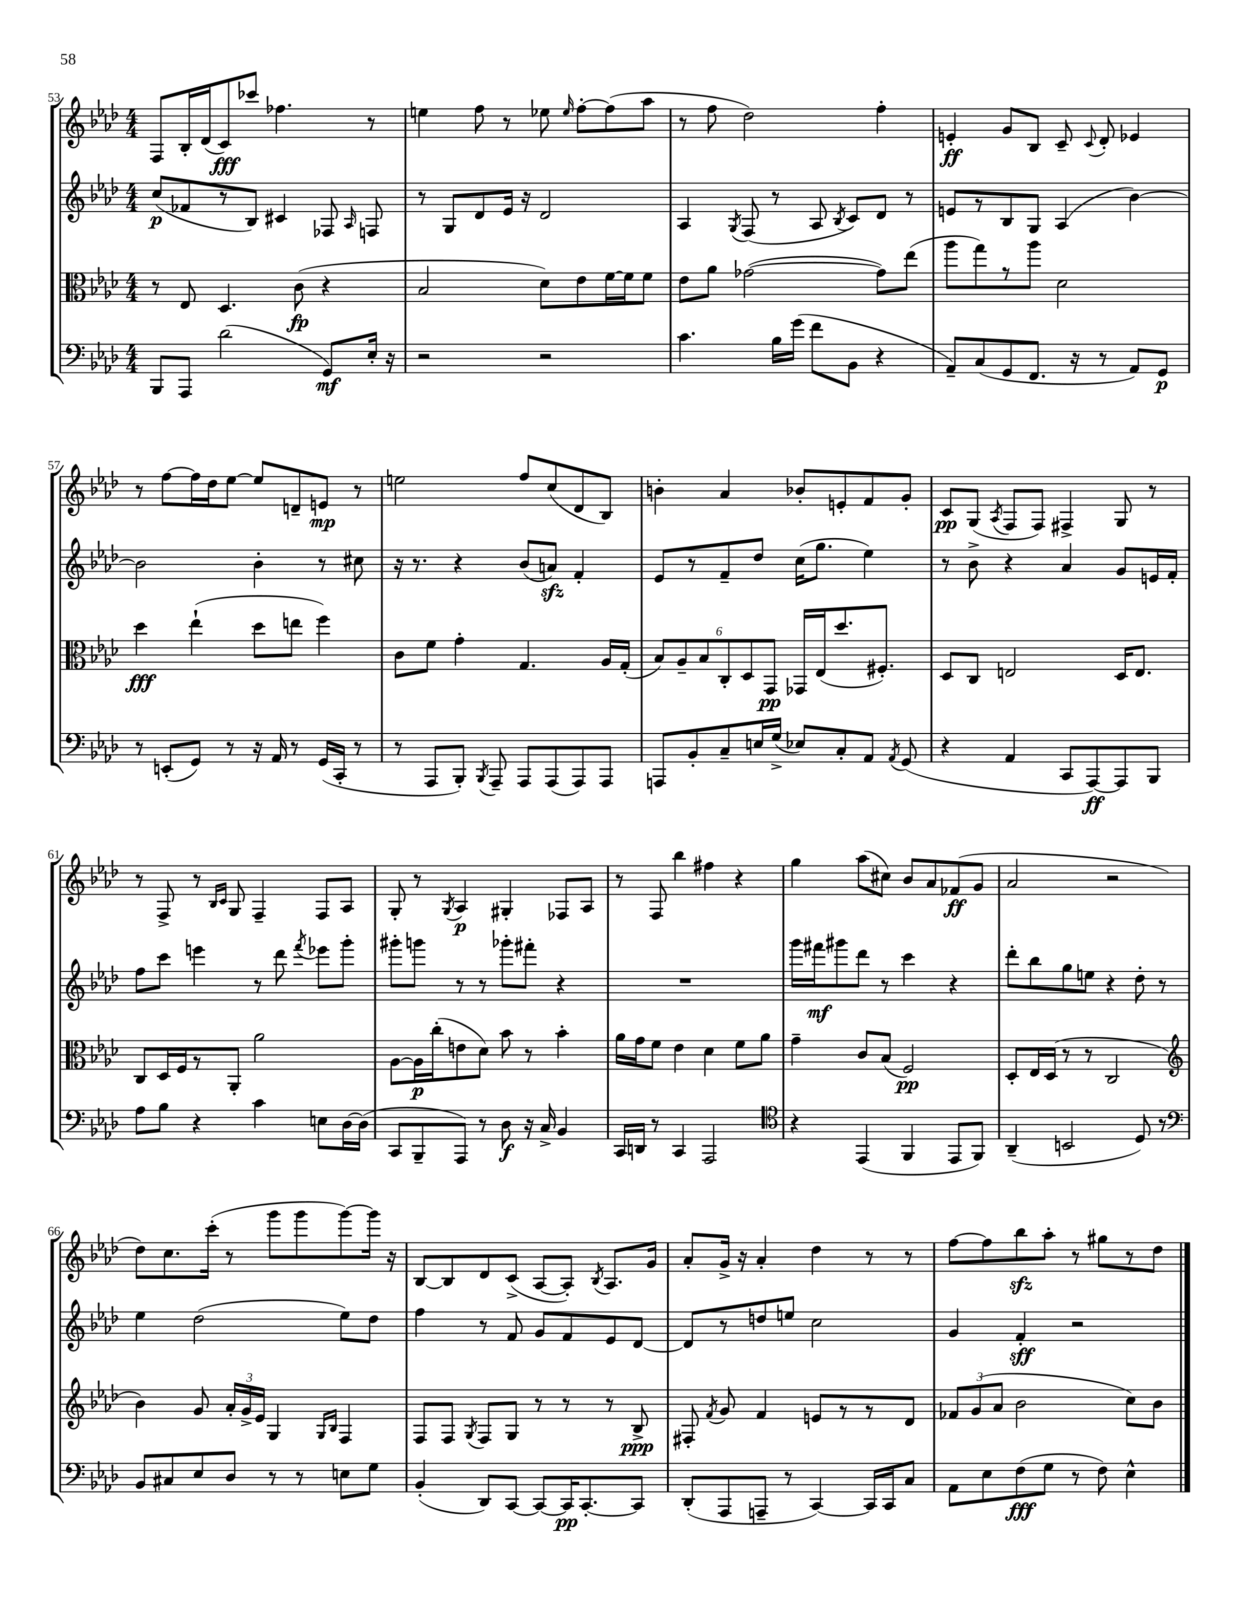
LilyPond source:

<<
\new StaffGroup <<
\new Staff = "s0" {
    \clef treble \key aes \major \numericTimeSignature \time 4/4
    \autoBeamOff f8[ bes16-. des'16( c'8\fff) ces'''8] fes''4. r8 |
    e''4 f''8 r8 ees''8 \grace { ees''16 } f''8[~-. f''8( aes''8] |
    r8 f''8 des''2) f''4-. |
    e'4-.\ff g'8[ bes8] c'8-- \appoggiatura { c'8 } des'8-. ees'4 |
    r8 f''8[~ f''16 des''16 ees''8]~ ees''8[ d'8-- e'8]\mp r8 |
    e''2 f''8[ c''8( des'8 bes8]) |
    b'4-. aes'4 bes'8[-. e'8-. f'8 g'8]-. |
    c'8[\pp g8]( \acciaccatura { aes8 } f8[ f8]) fis4-> g8 r8 |
    r8 f8-> r8 \grace { bes16[ c'16] } g8 f4-- f8[ aes8] |
    g8-. r8 \acciaccatura { g8 } aes4\p gis4-. fes8[ aes8] |
    r8 f8 bes''4 fis''4 r4 |
    g''4 aes''8[( cis''8]) bes'8[ aes'8 fes'8\ff( g'8] |
    aes'2 r2 |
    des''8[) c''8. c'''16]-.( r8 g'''8[ g'''8 g'''8~) g'''16] r16 |
    bes8[~ bes8 des'8 c'8]->( aes8[~ aes8]-.) \acciaccatura { bes8 } aes8.[ g'16] |
    aes'8[-. g'16]-> r16 aes'4-. des''4 r8 r8 |
    f''8[~ f''8 bes''8\sfz aes''8]-. r8 gis''8[ r8 des''8] \bar "|." |
}
\new Staff = "s1" {
    \clef treble \key aes \major \numericTimeSignature \time 4/4
    \autoBeamOff c''8[\p( fes'8 r8 bes8]) cis'4 fes8 \grace { aes16 } f8 |
    r8 g8[ des'8 ees'16] r16 des'2 |
    aes4 \acciaccatura { g8 } f8( r8 aes8 \acciaccatura { bes8 } c'8[) des'8] r8 |
    e'8[ r8 bes8 g8] aes4( bes'4~) |
    bes'2 bes'4-. r8 cis''8 |
    r16 r8. r4 bes'8[( a'8]\sfz) f'4-. |
    ees'8[ r8 f'8-- des''8] c''16[( g''8.] ees''4) |
    r8 bes'8-> r4 aes'4 g'8[ e'16 f'16]-. |
    f''8[ c'''8] e'''4 r8 des'''8 \acciaccatura { f'''8 } ees'''8[ g'''8]-. |
    gis'''8[-. g'''8] r8 r8 ges'''8[-. fis'''8]-. r4 |
    R1 |
    g'''16[ fis'''16\mf gis'''8 des'''8] r8 c'''4 r4 |
    des'''8[-. bes''8 g''8 e''8] r4 des''8-. r8 |
    ees''4 des''2( ees''8[) des''8] |
    f''4 r8 f'8 g'8[ f'8 ees'8 des'8]~ |
    des'8[ r8 d''8 e''8] c''2 |
    g'4 f'4-.\sff r2 \bar "|." |
}
\new Staff = "s2" {
    \clef alto \key aes \major \numericTimeSignature \time 4/4
    \autoBeamOff r8 ees8 des4. c'8\fp( r4 |
    bes2 des'8[) ees'8 f'16~ f'16 f'8] |
    ees'8[ aes'8] ges'2~( ges'8[) ees''8]( |
    aes''8[ g''8) r8 aes''8] des'2 |
    des''4\fff ees''4-!( des''8[ e''8] f''4) |
    c'8[ f'8] g'4-. g4. aes16[ g16]-.( |
    \tuplet 6/4 { bes8[) aes8-- bes8 c8-. des8 g,8]\pp } ges,16[ ees16( des''8. fis8.]-.) |
    des8[ c8] e2 des16[ e8.] |
    c8[ des16 f16 r8 aes,8]-. aes'2 |
    aes8[~ aes16\p c''16-.( e'8 des'8]) bes'8 r8 bes'4-. |
    aes'16[ g'16 f'8] ees'4 des'4 f'8[ aes'8] |
    g'4-- c'8[ bes8]( f2\pp) |
    des8[-. ees16 des16]( r8 r8 c2 |
    \clef treble bes'4) g'8 \tuplet 3/2 { aes'16[-. g'16-> ees'16] } g4 \grace { g16[ bes16] } f4 |
    f8[ f8] \acciaccatura { g8 } f8[ g8] r8 r8 r8 bes8->\ppp |
    fis8-. \acciaccatura { f'8 } g'8 f'4 e'8[ r8 r8 des'8] |
    \tuplet 3/2 { fes'8[ g'8( aes'8] } bes'2 c''8[) bes'8] \bar "|." |
}
\new Staff = "s3" {
    \clef bass \key aes \major \numericTimeSignature \time 4/4
    \autoBeamOff bes,,8[ aes,,8] des'2( g,8[\mf) ees16]-. r16 |
    r2 r2 |
    c'4. bes16[ g'16]( f'8[ bes,8] r4 |
    aes,8[--) c8( g,8 f,8.] r16 r8 aes,8[) g,8]\p |
    r8 e,8[-.( g,8]) r8 r16 aes,16 r8 g,16[( c,16]-. r8 |
    r8 aes,,8[ bes,,8]-.) \acciaccatura { bes,,8 } aes,,8-- aes,,8[ aes,,8( aes,,8) aes,,8] |
    a,,8[ bes,8-. c8-- e16 g16]->( ees8[) c8-. aes,8] \acciaccatura { aes,8 } g,8( |
    r4 aes,4 c,8[ aes,,8~\ff) aes,,8 bes,,8] |
    aes8[ bes8] r4 c'4 e8[ des16~ des16]( |
    c,8[ bes,,8-- aes,,8]) r8 des8\f r16 c16-> bes,4 |
    c,16[ d,16] r8 c,4 aes,,2 |
    \clef tenor r4 ees,4( f,4 ees,8[ f,8]) |
    aes,4--( b,2 des8) r8 |
    \clef bass bes,8[ cis8 ees8 des8] r8 r8 e8[ g8] |
    bes,4-.( des,8[) c,8]~ c,8[~ c,16\pp c,8.~-. c,8] |
    des,8[-.( aes,,8 a,,8]-- r8 c,4~) c,16[ c,16 c8] |
    aes,8[ ees8 f8\fff( g8] r8 f8) ees4-^ \bar "|." |
}
>>
>>
\layout { \context { \Score currentBarNumber = #53 } }
